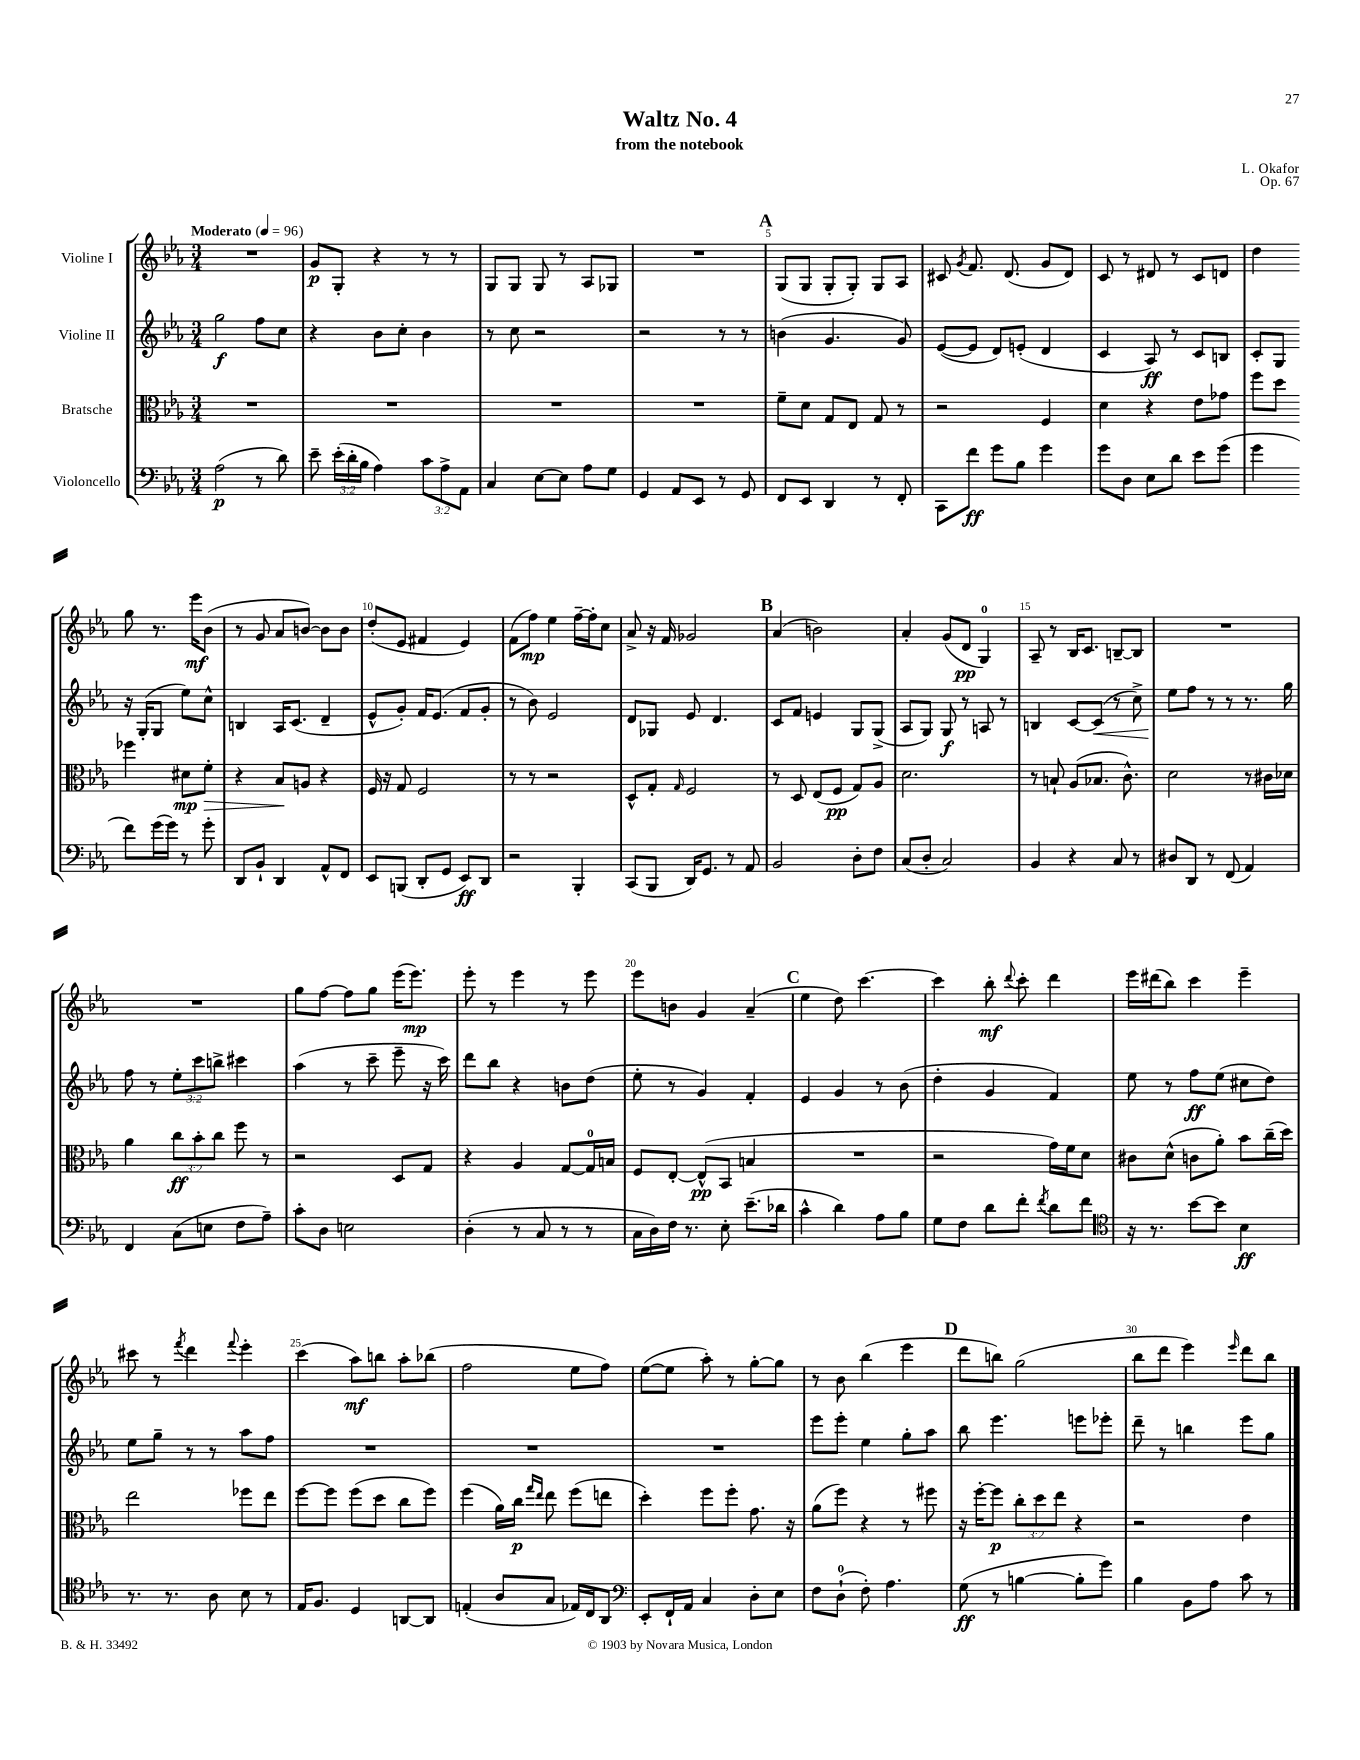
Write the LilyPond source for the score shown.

\header { title = "Waltz No. 4" composer = "L. Okafor" subtitle = "from the notebook" opus = "Op. 67" }
<<
\new StaffGroup <<
\new Staff = "s0" \with { instrumentName = "Violine I" } {
    \clef treble \key ees \major \numericTimeSignature \time 3/4 \tempo "Moderato" 4 = 96
    \autoBeamOff R2. |
    g'8[\p g8]-. r4 r8 r8 |
    g8[ g8] g8 r8 aes8[ ges8] |
    R2. |
    \mark \markup { \bold "A" } g8[( g8] g8[-. g8]-.) g8[ aes8] |
    cis'8 \acciaccatura { g'8 } f'8. d'8.( g'8[ d'8]) |
    c'8 r8 dis'8 r8 c'8[ d'8] |
    d''4 g''8 r8. ees'''16[\mf bes'8]( |
    r8 g'8 aes'8[ b'8]~) b'8[ b'8] |
    d''8[-.( ees'8] fis'4 ees'4) |
    f'8[( f''8]\mp) ees''4 f''16[~-- f''16-. c''8] |
    aes'8-> r16 f'16 ges'2 |
    \mark \markup { \bold "B" } aes'4( b'2) |
    aes'4-. g'8[( d'8]\pp g4-0) |
    aes8-- r8 bes16[ c'8.] b8[~-- b8] |
    R2. |
    R2. |
    g''8[ f''8]~ f''8[ g''8] ees'''16[( ees'''8.]\mp) |
    ees'''8-. r8 ees'''4 r8 ees'''8 |
    ees'''8[ b'8] g'4 aes'4--( |
    \mark \markup { \bold "C" } ees''4 d''8) c'''4.~ |
    c'''4 bes''8-.\mf \appoggiatura { d'''8 } c'''8-. d'''4 |
    ees'''16[ dis'''16( bes''8]) c'''4 ees'''4-- |
    cis'''8 r8 \acciaccatura { f'''8 } d'''4 \appoggiatura { f'''8 } ees'''4-. |
    c'''4( aes''8[\mf) b''8] aes''8[-. bes''8]( |
    f''2 ees''8[ f''8]) |
    ees''8[~( ees''8] aes''8-.) r8 g''8[~-. g''8] |
    r8 bes'8 bes''4( ees'''4 |
    \mark \markup { \bold "D" } d'''8[ b''8]) g''2( |
    bes''8[ d'''8] ees'''4) \grace { ees'''16 } d'''8[ bes''8] \bar "|." |
}
\new Staff = "s1" \with { instrumentName = "Violine II" } {
    \clef treble \key ees \major \numericTimeSignature \time 3/4 \override Staff.TupletNumber.text = #tuplet-number::calc-fraction-text
    \autoBeamOff g''2\f f''8[ c''8] |
    r4 bes'8[ c''8]-. bes'4 |
    r8 c''8 r2 |
    r2 r8 r8 |
    \mark \markup { \bold "A" } b'4( g'4. g'8) |
    ees'8[~( ees'8] d'8[) e'8]-.( d'4 |
    c'4 aes8\ff) r8 c'8[ b8] |
    c'8[-. g8] r16 g16[-.( g8] ees''8[) c''8]-^ |
    b4 aes16[ c'8.]( d'4-- |
    ees'8[-^ g'8]-.) f'16[ ees'8.]( f'8[ g'8]-. |
    r8 bes'8) ees'2 |
    d'8[ ges8] ees'8 d'4. |
    \mark \markup { \bold "B" } c'8[ f'8] e'4 g8[ g8]->( |
    aes8[ g8]) g8\f r8 a8 r8 |
    b4 c'8[~ c'8]\<( r8 c''8->) |
    ees''8[\! f''8] r8 r8 r8. g''16 |
    f''8 r8 \tuplet 3/2 { ees''8[-. c'''8 b''8]-> } cis'''4 |
    aes''4( r8 c'''8-- ees'''8-- r16 c'''16) |
    d'''8[ bes''8] r4 b'8[ d''8]( |
    ees''8-. r8 g'4) f'4-. |
    \mark \markup { \bold "C" } ees'4 g'4 r8 bes'8( |
    d''4-. g'4 f'4) |
    ees''8 r8 f''8[\ff ees''8]( cis''8[ d''8]) |
    ees''8[ g''8]-- r8 r8 aes''8[ f''8] |
    R2. |
    R2. |
    R2. |
    ees'''8[ ees'''8]-. ees''4 g''8[-. aes''8] |
    \mark \markup { \bold "D" } bes''8 ees'''4. e'''8[ ees'''8]-. |
    d'''8-- r8 b''4 ees'''8[ g''8] \bar "|." |
}
\new Staff = "s2" \with { instrumentName = "Bratsche" } {
    \clef alto \key ees \major \numericTimeSignature \time 3/4 \override Staff.TupletNumber.text = #tuplet-number::calc-fraction-text
    \autoBeamOff R2. |
    R2. |
    R2. |
    R2. |
    \mark \markup { \bold "A" } f'8[-- d'8] g8[ ees8] g8 r8 |
    r2 f4 |
    d'4 r4 ees'8[ ges'8] |
    f''8[ d''8] fes''4 dis'8[\mp\> f'8]-. |
    r4 bes8[\! a8] r4 |
    f16 r16 g8 f2 |
    r8 r8 r2 |
    d8[-^ g8]-. \grace { g16 } f2 |
    \mark \markup { \bold "B" } r8 d8 ees8[( f8]\pp g8[) aes8] |
    d'2. |
    r8 b8-! aes8[( bes8.] c'8.-^) |
    d'2 r8 cis'16[ des'16] |
    aes'4 \tuplet 3/2 { c''8[\ff bes'8-. c''8] } f''8 r8 |
    r2 d8[ g8] |
    r4 aes4 g8[~ g16-0 b16] |
    f8[ ees8]~-. ees8[-^\pp( bes,8] b4 |
    \mark \markup { \bold "C" } R2. |
    r2 g'16[) f'16 d'8] |
    cis'8[ d'8]-^( c'8[ aes'8]-.) bes'8[ c''16--( d''16]) |
    ees''2 fes''8[ ees''8] |
    f''8[~ f''8] f''8[( d''8] c''8[ f''8]) |
    f''4( aes'16[) c''16]\p \grace { g''16[ ees''16] } ees''8 f''8[( e''8] |
    d''4-.) f''8[ f''8]-. g'8. r16 |
    aes'8[( f''8]) r4 r8 fis''8 |
    \mark \markup { \bold "D" } r16 f''16[~-. f''8]\p \tuplet 3/2 { c''8[-. d''8 ees''8] } r4 |
    r2 ees'4 \bar "|." |
}
\new Staff = "s3" \with { instrumentName = "Violoncello" } {
    \clef bass \key ees \major \numericTimeSignature \time 3/4 \override Staff.TupletNumber.text = #tuplet-number::calc-fraction-text
    \autoBeamOff aes2\p( r8 d'8) |
    ees'8-- \tuplet 3/2 { ees'16[-.( d'16-. bes16] } aes4) \tuplet 3/2 { c'8[ aes8-> aes,8] } |
    c4 ees8[~ ees8] aes8[ g8] |
    g,4 aes,8[ ees,8] r8 g,8 |
    \mark \markup { \bold "A" } f,8[ ees,8] d,4 r8 f,8-. |
    c,8[ f'8]\ff g'8[ bes8] g'4 |
    g'8[ d8] ees8[ d'8] ees'8[ g'8]( |
    g'4 f'8[) g'16( g'16]) r8 g'8-. |
    d,8[ bes,8]-! d,4 aes,8[-^ f,8] |
    ees,8[ b,,8]( d,8[-. g,8] ees,8[\ff) d,8] |
    r2 bes,,4-. |
    c,8[( bes,,8] d,16[) g,8.] r8 aes,8 |
    \mark \markup { \bold "B" } bes,2 d8[-. f8] |
    c8[( d8]-. c2) |
    bes,4 r4 c8 r8 |
    dis8[ d,8] r8 f,8( aes,4) |
    f,4 c8[( e8] f8[ aes8]--) |
    c'8[-. d8] e2 |
    d4-.( r8 c8 r8 r8 |
    c16[ d16) f16] r8. ees8-. ees'8.[--( des'16] |
    \mark \markup { \bold "C" } c'4-^ d'4) aes8[ bes8] |
    g8[ f8] d'8[ f'8]-. \acciaccatura { f'8 } d'8[ f'8] |
    \clef tenor r16 r8. bes'8[~ bes'8] bes4\ff |
    r8. r8. aes8 bes8 r8 |
    ees16[ f8.] d4 a,8[~ a,8] |
    e4-.( aes8[ g8] ees16[) c16 aes,8] |
    \clef bass ees,8[-. f,16-! aes,16] c4 d8[-. ees8] |
    f8[ d8]-0-!( f8-.) aes4. |
    \mark \markup { \bold "D" } g8\ff( r8 b4~ b8[-. g'8]) |
    bes4 bes,8[ aes8] c'8 r8 \bar "|." |
}
>>
>>
\layout { \context { \Score \override BarNumber.break-visibility = ##(#f #t #t) barNumberVisibility = #(every-nth-bar-number-visible 5) } }
